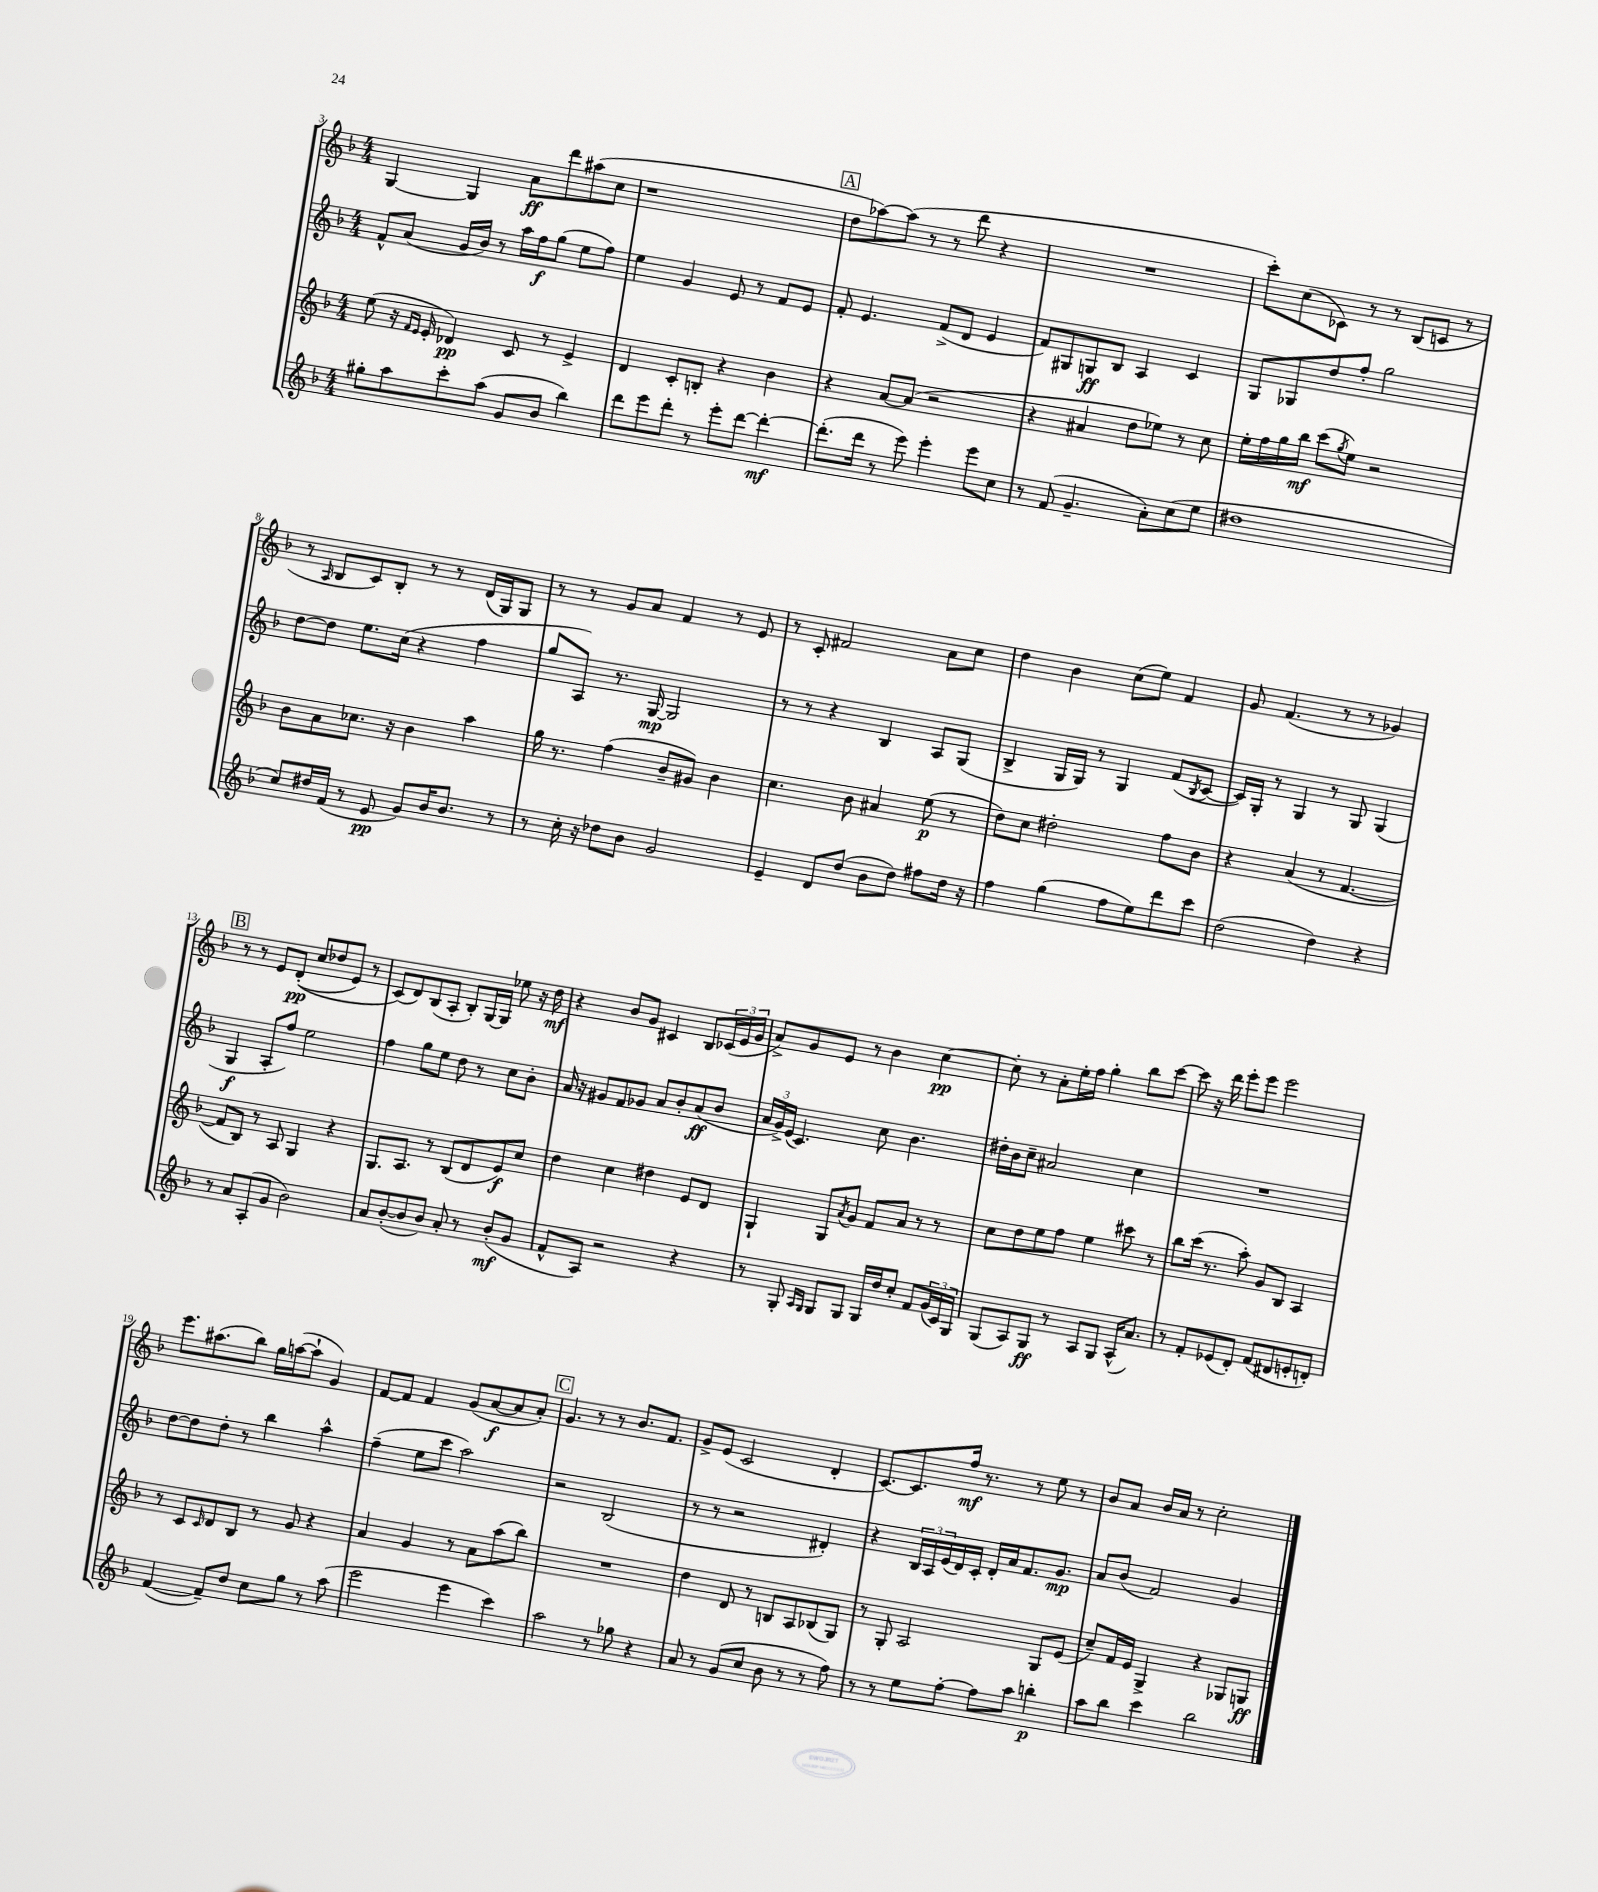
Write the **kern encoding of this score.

**kern	**dynam	**kern	**dynam	**kern	**dynam	**kern	**dynam
*part4	*part4	*part3	*part3	*part2	*part2	*part1	*part1
*staff4	*staff4	*staff3	*staff3	*staff2	*staff2	*staff1	*staff1
*clefG2	*	*clefG2	*	*clefG2	*	*clefG2	*
*k[b-]	*	*k[b-]	*	*k[b-]	*	*k[b-]	*
*M4/4	*	*M4/4	*	*M4/4	*	*M4/4	*
=3	=3	=3	=3	=3	=3	=3	=3
8gg#X'\L	.	(8ee\	.	8f^^/L	.	[4G/	.
8aa\	.	16r	.	(8a/J	.	.	.
.	.	16qqf/LL	.	.	.	.	.
.	.	16qqe/JJ	.	.	.	.	.
.	.	16e'/	.	.	.	.	.
8ccc'\	.	4d-X/)	pp	16g/LL	.	4G/]	.
.	.	.	.	16b-/JJ)	.	.	.
(8aa\J	.	.	.	8r	.	.	.
8g/L	.	8c/	.	16aa\LL	.	8a\L	ff
.	.	.	.	16ff\J	f	.	.
8b-/J	.	8r	.	(8gg\J	.	8ddd\	.
4bb-\)	.	4e^/	.	8ee\L	.	(8aa#X\	.
.	.	.	.	8ff\J)	.	8cc\J	.
=4	=4	=4	=4	=4	=4	=4	=4
8ddd\L	.	4d/	.	4ee\	.	1r	.
8eee\	.	.	.	.	.	.	.
8ddd'\J	.	8c'/L	.	4g/	.	.	.
8r	.	8Bn'/J	.	.	.	.	.
8eee'\L	.	4r	.	8e/	.	.	.
[8ddd\J	.	.	.	8r	.	.	.
4ddd'\_	mf	4b-\	.	8f/L	.	.	.
.	.	.	.	8e/J	.	.	.
!!LO:REH:place=s1:t=A
=5	=5	=5	=5	=5	=5	=5	=5
(8.ddd'\L]	.	4r	.	8f'/	.	8dd\L	.
.	.	.	.	4.e/	.	[8aa-X\)	.
16ddd\Jk	.	.	.	.	.	.	.
8r	.	[8a/L	.	.	.	(8aa-\J]	.
8eee\)	.	(8a/J]	.	.	.	8r	.
4eee'\	.	2r	.	(8f^/L	.	8r	.
.	.	.	.	8d/J	.	8ddd\	.
8eee\L	.	.	.	4e/	.	4r	.
8cc\J	.	.	.	.	.	.	.
=6	=6	=6	=6	=6	=6	=6	=6
8r	.	4r	.	8f/L)	.	1r	.
(8f/	.	.	.	8G#X/	.	.	.
4.g~/	.	4a#X/	.	8Gn/	ff	.	.
.	.	.	.	8B-/J	.	.	.
.	.	8dd\L	.	4A/	.	.	.
8a'\L)	.	8ee-X\J)	.	.	.	.	.
(8cc\	.	8r	.	4c/	.	.	.
8ee\J	.	8cc\	.	.	.	.	.
=7	=7	=7	=7	=7	=7	=7	=7
1dd#X	.	16ee'\LL	.	8G/L	.	8ccc'\L)	.
.	.	16ff\	.	.	.	.	.
.	.	16gg\	.	8G-X/	.	(8cc\	.
.	.	16bb-\JJ	mf	.	.	.	.
.	.	(8ccc\L	.	8dd/	.	8c-X\J)	.
.	.	8qgg/	.	.	.	.	.
.	.	8ee\J)	.	8ff'/J	.	8r	.
.	.	2r	.	2gg\	.	8r	.
.	.	.	.	.	.	(8B-/L	.
.	.	.	.	.	.	8cn/J	.
.	.	.	.	.	.	8r	.
!!LO:LB:g=z
=8	=8	=8	=8	=8	=8	=8	=8
8cc/L)	.	8b-\L	.	[8dd\L	.	8r	.
.	.	.	.	.	.	16qqA/	.
16dd#X/L	.	8a\	.	8dd\J]	.	8B-/L	.
(16f/JJ	.	.	.	.	.	.	.
8r	.	8.cc-X\J	.	8.ee\L	.	8c/)	.
8e/	pp	.	.	.	.	8B-'/J	.
.	.	16r	.	(16cc\Jk	.	.	.
8g/L)	.	4b-\	.	4r	.	8r	.
16b-/K	.	.	.	.	.	8r	.
8.b-/J	.	.	.	.	.	.	.
.	.	4aa\	.	4ff\	.	(16d/LL	.
.	.	.	.	.	.	16G/J)	.
8r	.	.	.	.	.	8G/J	.
=9	=9	=9	=9	=9	=9	=9	=9
8r	.	16gg\	.	8gg/L	.	8r	.
.	.	8.r	.	.	.	.	.
16cc'\	.	.	.	8A/J)	.	8r	.
16r	.	.	.	.	.	.	.
8dd-X\L	.	(4ff\	.	8.r	.	8g/L	.
8b-\J	.	.	.	.	.	8a/J	.
.	.	.	.	[16G/	mp	.	.
2g/	.	8b-~/L	.	2G/]	.	4f/	.
.	.	8g#X/J)	.	.	.	.	.
.	.	4b-\	.	.	.	8r	.
.	.	.	.	.	.	8e/	.
=10	=10	=10	=10	=10	=10	=10	=10
4e~/	.	4.cc\	.	8r	.	8r	.
.	.	.	.	8r	.	8c'/	.
8d/L	.	.	.	4r	.	2f#X/	.
(8dd/J	.	8b-\	.	.	.	.	.
8b-\L	.	4a#X/	.	4B-/	.	.	.
8dd\J)	.	.	.	.	.	.	.
8ff#X\L	.	(8ee\	p	8A/L	.	8a\L	.
16dd\Jk	.	8r	.	(8G/J	.	8cc\J	.
16r	.	.	.	.	.	.	.
=11	=11	=11	=11	=11	=11	=11	=11
4ff\	.	8dd\L)	.	4B-^/	.	4dd\	.
.	.	8cc\J	.	.	.	.	.
(4gg\	.	2dd#X'\	.	16G/LL	.	4b-\	.
.	.	.	.	16G/JJ)	.	.	.
.	.	.	.	8r	.	.	.
8ff\L	.	.	.	4G/	.	(8cc\L	.
8ee\)	.	.	.	.	.	8ee\J)	.
8ddd\	.	8ff\L	.	(8f/L	.	4f/	.
.	.	.	.	8qB-/	.	.	.
8ccc\J	.	8b-\J	.	[8c/J	.	.	.
=12	=12	=12	=12	=12	=12	=12	=12
(2dd\	.	4r	.	16c/LL])	.	8g/	.
.	.	.	.	16G'/JJ	.	.	.
.	.	.	.	8r	.	(4.f/	.
.	.	(4a/	.	4G/	.	.	.
4dd\)	.	8r	.	8r	.	8r	.
.	.	[4.f/	.	8G/	.	8r	.
4r	.	.	.	(4G/	.	4g-X/)	.
!!LO:LB:g=z
!!LO:REH:place=s1:t=B
=13	=13	=13	=13	=13	=13	=13	=13
8r	.	8f/L]	.	4G/	f	8r	.
8a/L	.	8B-/J)	.	.	.	8r	.
(8A'/	.	8r	.	8A'/L	.	8e/L	.
8g/J	.	8A/	.	8ff/J)	.	((8d'/J	pp
2b-\)	.	4G/	.	2ee\	.	8cc/L	.
.	.	.	.	.	.	8dd-X/	.
.	.	4r	.	.	.	8e/J)	.
.	.	.	.	.	.	8r	.
=14	=14	=14	=14	=14	=14	=14	=14
8a/L	.	8.G/L	.	4ff\	.	(8c/L)	.
([8b-'/	.	.	.	.	.	8d/)	.
.	.	8.A/J	.	.	.	.	.
8b-/]	.	.	.	8gg\L	.	(8B-/	.
8b-/J)	.	8r	.	8ee\J	.	8A'/J	.
8a'/	.	(8B-/L	.	8dd\	.	8B-'/L)	.
8r	.	8d/	.	8r	.	[16G/L	.
.	.	.	.	.	.	16G/JJ]	.
(8b-'/L	mf	8e/)	f	8cc\L	.	8ee-X\	.
8g/J	.	8cc/J	.	8b-'\J	.	16r	.
.	.	.	.	.	.	16dd\	mf
=15	=15	=15	=15	=15	=15	=15	=15
8f^^/L	.	4dd\	.	16a/	.	4r	.
.	.	.	.	16r	.	.	.
8A/J)	.	.	.	8g#X/L	.	.	.
2r	.	4cc\	.	8f/	.	8b-/L	.
.	.	.	.	8g-X/J	.	8g/J	.
.	.	4dd#X\	.	8a/L	.	4c#X/	.
.	.	.	.	8b-'/	.	.	.
4r	.	8e/L	.	(8a/	ff	8B-/L	.
.	.	8d/J	.	8b-/J	.	(24c-X/L	.
.	.	.	.	.	.	24e/	.
.	.	.	.	.	.	24g/JJ	.
=16	=16	=16	=16	=16	=16	=16	=16
8r	.	4G`/	.	24a/LL	.	8a^/L)	.
.	.	.	.	24g^/)	.	.	.
.	.	.	.	(24e/JJ	.	.	.
8G'/	.	.	.	4.c/)	.	8g/	.
16qqA/LL	.	.	.	.	.	.	.
16qqG/JJ	.	.	.	.	.	.	.
8G/L	.	8G/L	.	.	.	8e/J	.
.	.	8qa/	.	.	.	.	.
8G/J	.	8g/J	.	.	.	8r	.
16G/LL	.	8f/L	.	8cc\	.	4b-\	.
16dd/J	.	.	.	.	.	.	.
8cc'/J	.	8a/J	.	4.b-\	.	.	.
8f/L	.	8r	.	.	.	[4cc\	pp
(24g/L	.	8r	.	.	.	.	.
24c/)	.	.	.	.	.	.	.
24G/JJ	.	.	.	.	.	.	.
=17	=17	=17	=17	=17	=17	=17	=17
(8G/L	.	8cc\L	.	16dd#X'\LL	.	8cc'\]	.
.	.	.	.	16b-\J	.	.	.
8A/)	.	8dd\	.	8cc~\J	.	8r	.
8G/J	ff	8ee\	.	2a#X/	.	8a'\L	.
8r	.	8ff\J	.	.	.	16ee'\L	.
.	.	.	.	.	.	16ff\JJ	.
8A/L	.	4ee\	.	.	.	4gg'\	.
8G/J	.	.	.	.	.	.	.
(16A^^/KL	.	8ccc#X\	.	4cc\	.	8bb-\L	.
8.a/J)	.	.	.	.	.	.	.
.	.	8r	.	.	.	[8ccc\J	.
=18	=18	=18	=18	=18	=18	=18	=18
8r	.	8bb-\L	.	1r	.	8ccc\]	.
8f'/L	.	(16ccc\Jk	.	.	.	16r	.
.	.	8.r	.	.	.	16ddd\	.
(8e-X/	.	.	.	.	.	8eee'\L	.
8d'/J)	.	8aa'\)	.	.	.	8eee\J	.
(8f/L	.	8g/L	.	.	.	2eee\	.
8d#X/	.	8B-/J	.	.	.	.	.
8en'/	.	4A/	.	.	.	.	.
8dn'/J)	.	.	.	.	.	.	.
!!LO:LB:g=z
=19	=19	=19	=19	=19	=19	=19	=19
([4f/	.	8r	.	[8dd\L	.	8.eee\L	.
.	.	8c/L	.	8dd\]	.	.	.
.	.	.	.	.	.	(8.aa#X\	.
.	.	16qqc/	.	.	.	.	.
8f~/L])	.	8d/	.	8dd'\J	.	.	.
8dd/J	.	8B-/J	.	8r	.	8bb-\J)	.
8cc\L	.	8r	.	4bb-\	.	16gg\LL	.
.	.	.	.	.	.	([16aan\J	.
8gg\J	.	8g/	.	.	.	8aa`\J]	.
8r	.	4r	.	4aa^^\	.	4g/)	.
(8aa\	.	.	.	.	.	.	.
=20	=20	=20	=20	=20	=20	=20	=20
2eee\	.	4a/	.	(4ff~\	.	[8f/L	.
.	.	.	.	.	.	8f/J]	.
.	.	4g/	.	8ee\L	.	4f/	.
.	.	.	.	8ccc\J	.	.	.
4eee\	.	8r	.	2aa\)	.	(8g/L	.
.	.	8a\L	.	.	.	[8a/	f
4ccc\)	.	(8aa\	.	.	.	8a/]	.
.	.	8bb-\J)	.	.	.	8a'/J)	.
!!LO:REH:place=s1:t=C
=21	=21	=21	=21	=21	=21	=21	=21
2aa\	.	1r	.	2r	.	4.g/	.
.	.	.	.	.	.	8r	.
8r	.	.	.	(2B-/	.	8r	.
8gg-X\	.	.	.	.	.	8.b-/L	.
4r	.	.	.	.	.	.	.
.	.	.	.	.	.	8.f/J	.
=22	=22	=22	=22	=22	=22	=22	=22
8a/	.	4dd\	.	8r	.	8g^/L	.
8r	.	.	.	8r	.	(8e/J	.
(8g/L	.	8d/	.	2r	.	2c/	.
8cc/J	.	8r	.	.	.	.	.
8b-\	.	8Bn/L	.	.	.	.	.
8r	.	8A/	.	.	.	.	.
8r	.	(8B-X/	.	4d#X'/)	.	4d'/	.
8ff\)	.	8G/J)	.	.	.	.	.
=23	=23	=23	=23	=23	=23	=23	=23
8r	.	8r	.	4r	.	[8.c/L)	.
8r	.	8G'/	.	.	.	.	.
.	.	.	.	.	.	8.c/]	.
8ee\L	.	2A/	.	24B-/LL	.	.	.
.	.	.	.	24A/	.	.	.
.	.	.	.	(24e/	.	.	.
[8ff'\J	.	.	.	16d/)	.	16ff/Jk	mf
.	.	.	.	16c'/JJ	.	8.r	.
8ff\L]	.	.	.	16d'/LL	.	.	.
.	.	.	.	16a/J	.	.	.
8aa\J	.	.	.	8.f/	.	8r	.
4bbn'\	p	8G/L	.	.	.	8ee\	.
.	.	.	.	8.g/J	mp	.	.
.	.	(8e/J	.	.	.	8r	.
=24	=24	=24	=24	=24	=24	=24	=24
8aa\L	.	8cc~/L)	.	8a/L	.	8b-/L	.
8bb-\J	.	16f/L	.	(8b-/J	.	8a/J	.
.	.	16e/JJ	.	.	.	.	.
4ccc\	.	4G^/	.	2f/)	.	16b-/LL	.
.	.	.	.	.	.	16a/JJ	.
.	.	.	.	.	.	8r	.
2bb-\	.	4r	.	.	.	2cc'\	.
.	.	8G-X/L	.	4g/	.	.	.
.	.	8Gn/J	ff	.	.	.	.
==	==	==	==	==	==	==	==
*-	*-	*-	*-	*-	*-	*-	*-
